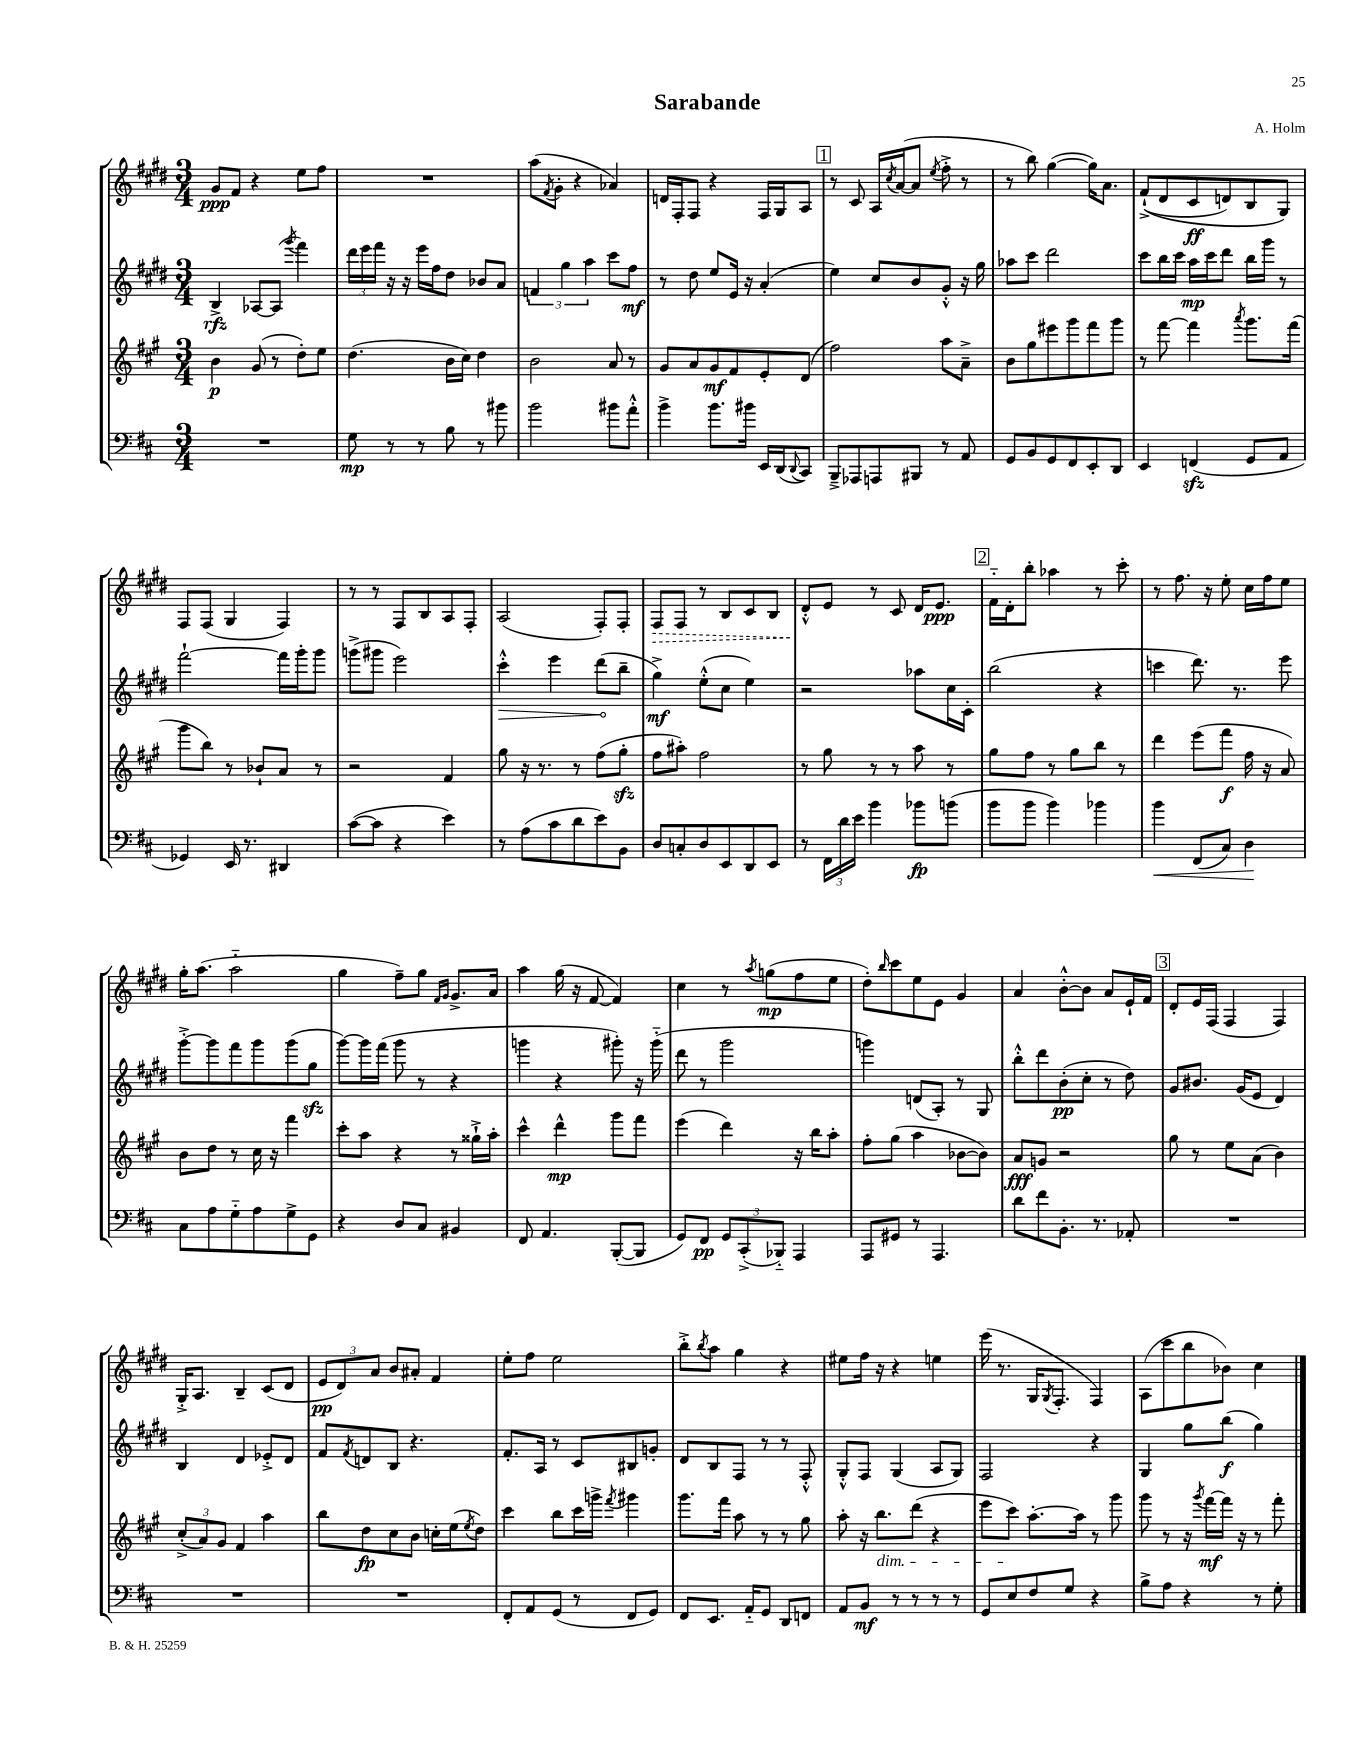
\header { title = "Sarabande" composer = "A. Holm" }
<<
\new StaffGroup <<
\new Staff = "s0" {
    \clef treble \key e \major \numericTimeSignature \time 3/4
    gis'8\ppp fis'8 r4 e''8 fis''8 |
    R2. |
    a''8( \acciaccatura { fis'8 } gis'8-. r4 aes'4) |
    d'16 fis16-. fis8 r4 fis16 gis16 a8 |
    \mark \markup { \box "1" } r8 cis'8 a16 \acciaccatura { cis''8 } a'16~( a'8 \acciaccatura { e''8 } fis''8-.-> r8 |
    r8 b''8) gis''4~( gis''16) a'8. |
    fis'8-!->(\( dis'8 cis'8\ff d'8) b8 gis8\) |
    fis8 fis8( gis4 fis4) |
    r8 r8 fis8 b8 a8 fis8-. |
    a2( fis8-.) fis8-. |
    \once \override Hairpin.style = #'dashed-line fis8\> fis8 r8 b8 cis'8 b8 |
    dis'8-.-^\! e'8 r8 cis'8 dis'16 e'8.\ppp |
    \mark \markup { \box "2" } fis'16-_ dis'16-. b''8-. aes''4 r8 cis'''8-. |
    r8 fis''8. r16 e''8-. cis''16 fis''16 e''8 |
    gis''16-. a''8.( a''2-_ |
    gis''4 fis''8--) gis''8 \grace { fis'16 gis'16 } gis'8.-> a'16 |
    a''4 gis''16( r16 fis'8~ fis'4) |
    cis''4 r8 \acciaccatura { a''8 } g''8\mp( fis''8 e''8 |
    dis''8-.) \grace { b''16 } cis'''8 e''8 e'8 gis'4 |
    a'4 b'8~-.-^ b'8 a'8 e'16-! fis'16 |
    \mark \markup { \box "3" } dis'8-. e'16 fis16( fis4 fis4) |
    gis16-.-> a8. b4-- cis'8( dis'8 |
    \tuplet 3/2 { e'8\pp dis'8) a'8 } b'8 ais'8-. fis'4 |
    e''8-. fis''8 e''2 |
    b''8-.-> \acciaccatura { b''8 } a''8 gis''4 r4 |
    eis''8 fis''16 r16 r4 e''4 |
    e'''16( r8. gis16 \acciaccatura { gis8 } fis8.-. fis4) |
    a8( cis'''8 b''8 bes'8) cis''4 \bar "|." |
}
\new Staff = "s1" {
    \clef treble \key e \major \numericTimeSignature \time 3/4
    b4->\rfz aes8~ aes8( \acciaccatura { gis'''8 } fis'''4) |
    \tuplet 3/2 { dis'''16 e'''16 fis'''16 } r16 r16 e'''16 fis''16 dis''8 bes'8 a'8 |
    \tuplet 3/2 { f'4 gis''4 a''4 } cis'''8 fis''8\mf |
    r8 dis''8 e''8 e'16 r16 a'4-.( |
    \mark \markup { \box "1" } e''4) cis''8 b'8 gis'8-.-^ r16 gis''16 |
    aes''8 cis'''8 dis'''2 |
    cis'''8 b''16 cis'''16 a''16\mp cis'''16 dis'''8 b''16 gis'''16 r8 |
    fis'''2~-! fis'''16 gis'''16-. gis'''8 |
    g'''8->( gis'''8 e'''2) |
    \once \override Hairpin.circled-tip = ##t cis'''4-.-^\> e'''4 dis'''8\!( b''8-- |
    gis''4->\mf) e''8-.-^( cis''8 e''4) |
    r2 aes''8 cis''16 cis'16-. |
    \mark \markup { \box "2" } b''2( r4 |
    c'''4 dis'''8.) r8. e'''8 |
    gis'''8~-.-> gis'''8 fis'''8 gis'''8 gis'''8( gis''8\sfz |
    gis'''8~) gis'''16 fis'''16( gis'''8 r8 r4 |
    g'''4 r4 gis'''8-.) r16 gis'''16-_( |
    dis'''8 r8 gis'''2 |
    g'''4) d'8( a8-.) r8 gis8 |
    b''8-.-^ dis'''8 b'8-.\pp( cis''8-. r8 dis''8) |
    \mark \markup { \box "3" } gis'8 bis'8. gis'16( e'8 dis'4) |
    b4 dis'4 ees'8-.-> dis'8 |
    fis'8 \acciaccatura { fis'8 } d'8 b8 r4. |
    fis'8.-. a16 r8 cis'8 bis8 g'8-. |
    dis'8 b8 fis8 r8 r8 fis8-.-^ |
    gis8-.-^ fis8 gis4( a8 gis8) |
    fis2 r4 |
    gis4 gis''8 b''8\f( gis''4) \bar "|." |
}
\new Staff = "s2" {
    \clef treble \key a \major \numericTimeSignature \time 3/4
    b'4\p gis'8( r8 d''8-.) e''8 |
    d''4.( b'16 cis''16) d''4 |
    b'2 a'8 r8 |
    gis'8 a'8 gis'8\mf fis'8 e'8-. d'8( |
    \mark \markup { \box "1" } fis''2) a''8 a'8---> |
    b'8 gis''8 eis'''8 gis'''8 fis'''8 gis'''8 |
    r8 fis'''8~ fis'''4 \acciaccatura { a'''8 } gis'''8. fis'''16( |
    gis'''8 b''8) r8 bes'8-! a'8 r8 |
    r2 fis'4 |
    gis''8 r16 r8. r8 fis''8( gis''8-.\sfz |
    fis''8 ais''8-.) fis''2 |
    r8 gis''8 r8 r8 a''8 r8 |
    \mark \markup { \box "2" } gis''8 fis''8 r8 gis''8 b''8 r8 |
    d'''4 e'''8( fis'''8\f fis''16 r16 a'8) |
    b'8 d''8 r8 cis''16 r16 fis'''4 |
    cis'''8-. a''8 r4 r8 gisis''16-!-> a''16-. |
    cis'''4-^ d'''4-^\mp gis'''8 fis'''8 |
    e'''4( d'''4) r16 b''16 a''8-. |
    fis''8-. gis''8( a''4 bes'8~ bes'8) |
    a'8\fff g'8 r2 |
    \mark \markup { \box "3" } gis''8 r8 e''8 a'8( b'4) |
    \tuplet 3/2 { cis''8-.->( a'8) gis'8 } fis'4 a''4 |
    b''8 d''8\fp cis''8 b'8 c''16-. e''16( \acciaccatura { e''8 } d''8) |
    cis'''4 b''8 cis'''16 g'''16-> \acciaccatura { fis'''8 } gis'''4 |
    gis'''8. fis'''16 a''8 r8 r8 gis''8 |
    a''8-. r16 b''8.\dim d'''8( r4 |
    e'''8 cis'''8\!) a''8.~-. a''16 r8 gis'''8 |
    gis'''8 r8 r16 \acciaccatura { gis'''8 } fis'''16~\mf fis'''16 r16 r8 fis'''8-. \bar "|." |
}
\new Staff = "s3" {
    \clef bass \key d \major \numericTimeSignature \time 3/4
    R2. |
    g8\mp r8 r8 b8 r8 bis'8 |
    b'2 bis'8 a'8-.-^ |
    b'4-> b'8. bis'16 e,16 d,16( \appoggiatura { d,8 } cis,8) |
    \mark \markup { \box "1" } b,,8---> aes,,8 a,,8 bis,,8 r8 a,8 |
    g,8 b,8 g,8 fis,8 e,8-. d,8 |
    e,4 f,4\sfz( g,8 a,8 |
    ges,4) e,16 r8. dis,4 |
    cis'8~( cis'8 r4 e'4) |
    r8 a8( cis'8 d'8 e'8) b,8 |
    d8 c8-. d8 e,8 d,8 e,8 |
    r8 \tuplet 3/2 { fis,16 d'16 e'16 } b'4 bes'8\fp b'8( |
    \mark \markup { \box "2" } b'8 b'8 b'4) bes'4 |
    b'4\< fis,8( cis8) d4\! |
    cis8 a8 g8-_ a8 g8-> g,8 |
    r4 d8 cis8 bis,4 |
    fis,8 a,4. b,,8~-.( b,,8 |
    g,8) fis,8\pp \tuplet 3/2 { g,8 cis,8-.->( bes,,8-_) } a,,4 |
    a,,8 gis,8 r8 a,,4. |
    d'8 fis'8 b,8.-. r8. aes,8-. |
    \mark \markup { \box "3" } R2. |
    R2. |
    R2. |
    fis,8-. a,8 g,8( r8 fis,8 g,8) |
    fis,8 e,8. a,16-_ g,8 d,8 f,8 |
    a,8 b,8\mf r8 r8 r8 r8 |
    g,8 e8 fis8 g8 r4 |
    b8-> a8 r4 r8 g8-. \bar "|." |
}
>>
>>
\layout { \context { \Score \remove "Bar_number_engraver" } }
